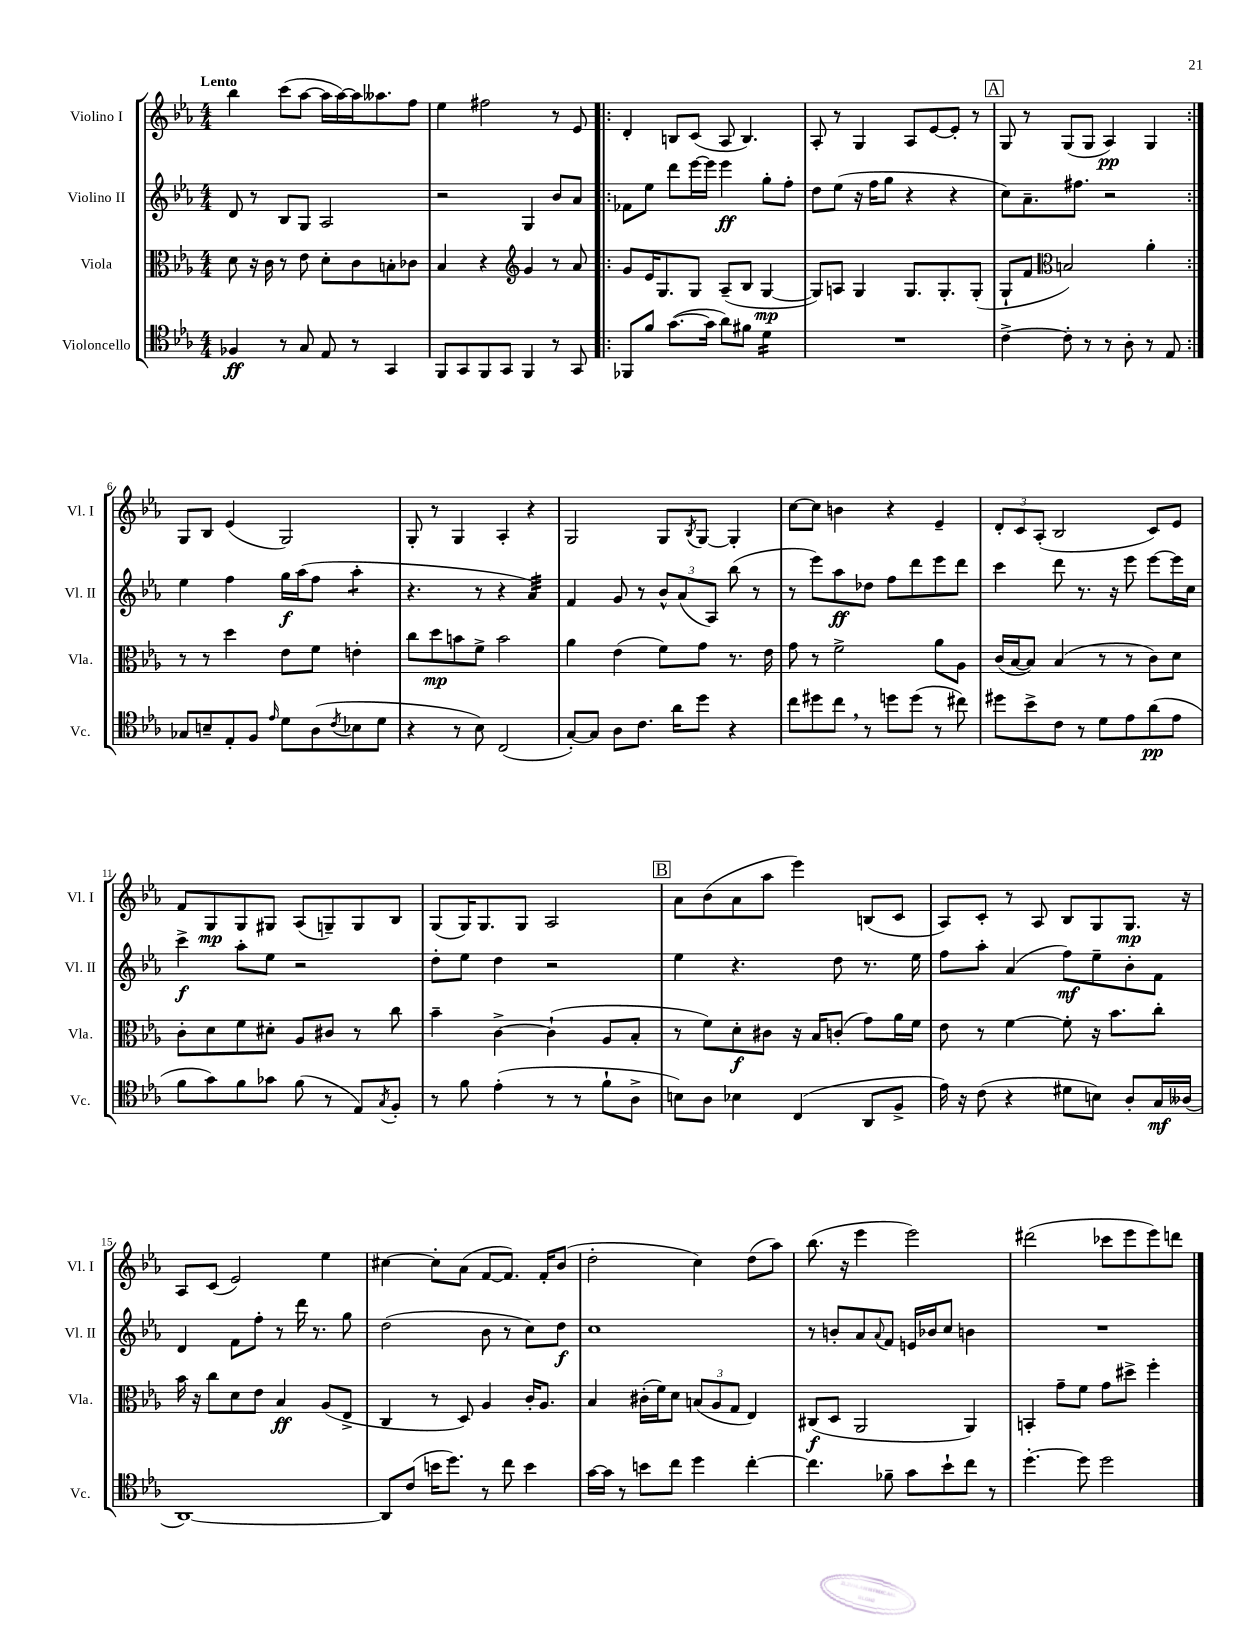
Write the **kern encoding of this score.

**kern	**kern	**kern	**kern
*staff4	*staff3	*staff2	*staff1
*clefC4	*clefC3	*clefG2	*clefG2
*k[b-e-a-]	*k[b-e-a-]	*k[b-e-a-]	*k[b-e-a-]
*M4/4	*M4/4	*M4/4	*M4/4
4F-	8d	8d	4bb-
.	16r	8r	.
.	16c	.	.
8r	8r	8B-	(8ccc
8G	8e-	8G	[8aa-
8E-	8d'	2A-	16aa-]
.	.	.	[16aa-)
8r	8c	.	16aa-]
.	.	.	8.aa--
4GG	8B'	.	.
.	8c-	.	8ff
=	=	=	=
8FF	4B-	2r	4ee-
8GG	.	.	.
8FF	4r	.	2ff#
8GG	.	.	.
*	*clefG2	*	*
4FF	4g	4G	.
8r	8r	8b-	8r
8GG	8a-	8a-	8e-
=!|:	=!|:	=!|:	=!|:
8FF-	8g	8f-	4d'
8f	16e-	8ee-	.
.	8.G	.	.
([8.g	.	8ddd	8B
.	8G	[16eee-	(8c
16g]	.	16eee-]	.
8a-)	(8A-~	4eee-	8A-
8f#	8B-	.	4.B)
4d	[4G	8gg'	.
.	.	8ff'	.
=	=	=	=
1r	8G])	8dd	8A-'
.	8A	(8ee-	8r
.	4G	16r	4G
.	.	16ff	.
.	.	8gg	.
.	8.G	4r	8A-
.	.	.	[8e-
.	8.G'	.	.
.	.	4r	8e-']
.	(8G'	.	8r
=	=	=	=
[4c^	8G`	8cc)	8G
.	8f	8.a-~	8r
*	*clefC3	*	*
8c']	2B)	.	(8G
.	.	8.ff#	.
8r	.	.	8G
8r	.	2r	4A-)
8A-'	.	.	.
8r	4a-'	.	4G
8E-	.	.	.
=:|!	=:|!	=:|!	=:|!
8G-	8r	4ee-	8G
8B~	8r	.	8B-
8E-'	4dd	4ff	(4e-
8F	.	.	.
16qqe-	.	.	.
8d	8e-	16gg	2G)
.	.	(16aa-	.
(8A-	8f	8ff	.
8qc	.	.	.
8B-	4e'	4aa-'	.
8d	.	.	.
=	=	=	=
4r	8cc	4.r	8G'
.	8dd	.	8r
8r	8b	.	4G
8B-)	8f^	8r	.
(2C	2b	4r	4A-'
.	.	4a-)	4r
=	=	=	=
[8G')	4a-	4f	2G
8G]	.	.	.
8A-	(4e-	8g	.
8.c	.	8r	.
.	8f)	12b-^^	8G
16a-	.	.	.
.	.	(12a-	.
.	.	.	8qB-
8dd	8g	.	[8G
.	.	12A-)	.
4r	8.r	(8bb-	4G']
.	.	8r	.
.	16e-	.	.
=	=	=	=
8cc	8g	8r	[8cc
8dd#	8r	8eee-)	8cc]
8cc	2f^	8aa-	4b
8r	.	8dd-	.
8dd	.	8ff	4r
(8dd	.	8ddd	.
8r	8a-	8eee-	4e-~
8cc#)	8A-	8ddd	.
=	=	=	=
8dd#	(16c	4ccc	12d'
.	[16B-	.	.
.	.	.	12c
8b-^	8B-])	.	.
.	.	.	(12A-'
8c	(4B-	8ddd	2B-
8r	.	8.r	.
8d	8r	.	.
.	.	16r	.
8e-	8r	8eee-	.
(8a-	8c)	[8eee-	8c)
8e-	8d	16eee-]	8e-
.	.	16cc	.
=	=	=	=
8f	8c'	4ccc^	8f
8g)	8d	.	8G
8f	8f	8aa-'	8G
8g-	8d#'	8ee-	8G#
(8f	8A-	2r	(8A-
8r	8c#	.	8G~)
8E-)	8r	.	8G
8qG	.	.	.
8F'	8cc	.	8B-
=	=	=	=
8r	4b-~	8dd'	(8G
8f	.	8ee-	16G)
.	.	.	8.G
(4e-'	[4c^	4dd	.
.	.	.	8G
8r	(4c`]	2r	2A-
8r	.	.	.
8f`	8A-	.	.
8A-^	8B-'	.	.
=	=	=	=
8B)	8r	4ee-	8a-
8A-	8f)	.	(8b-
4B-	8d'	4.r	8a-
.	8c#	.	8aa-
(4C	16r	.	4eee-)
.	16B-	.	.
.	(8c'	8dd	.
8AA-	8g)	8.r	(8B
8F^	16a-	.	8c
.	16f	16ee-	.
=	=	=	=
16e-)	8e-	8ff	8A-)
16r	.	.	.
(8c	8r	8aa-'	8c'
4r	[4f	(4a-	8r
.	.	.	8A-
8d#	8f']	8ff)	8B-
8B)	16r	8ee-~	8G
.	8.b-	.	.
8A-'	.	8b-'	8.G
16G	8cc'	8f	.
(16A--	.	.	16r
=	=	=	=
[1AA-)	16b-	4d	8A-
.	16r	.	.
.	8cc	.	(8c
.	8d	8f	2e-)
.	8e-	8ff'	.
.	4B-	8r	.
.	.	16ddd	.
.	.	8.r	.
.	(8A-	.	4ee-
.	8E-^	8gg	.
=	=	=	=
8AA-]	4C	(2dd	[4cc#
(8c	.	.	.
16b	8r	.	8cc#']
8.dd)	.	.	.
.	8D)	.	(8a-
8r	4A-	8b-	[8f
8cc	.	8r	8.f])
4b	16c'	8cc)	.
.	8.A-	.	16f'
.	.	8dd	(8b-
=	=	=	=
[16g	4B-	1cc	2dd'
16g]	.	.	.
8r	.	.	.
8b	(16c#'	.	.
.	16f)	.	.
8cc	8d	.	.
4dd	(12B	.	4cc)
.	12A-	.	.
.	12G	.	.
[4cc'	4E-)	.	(8dd
.	.	.	8aa-)
=	=	=	=
4.cc]	(8C#	8r	(8.bb-
.	8D	8b'	.
.	.	.	16r
.	2AA-	8a-	4eee-
.	.	8qqa-	.
8f-~	.	8f	.
8g	.	16e	2eee-)
.	.	16b-	.
8b-`	.	8cc	.
8cc	4AA-)	4b	.
8r	.	.	.
=	=	=	=
[4.dd'	4BB'	1r	(2ddd#
.	8g~	.	.
8dd]	8f	.	.
2dd	8g	.	8ccc-
.	8dd#^	.	8eee-
.	4ff'	.	8eee-)
.	.	.	8ddd
==	==	==	==
*-	*-	*-	*-
